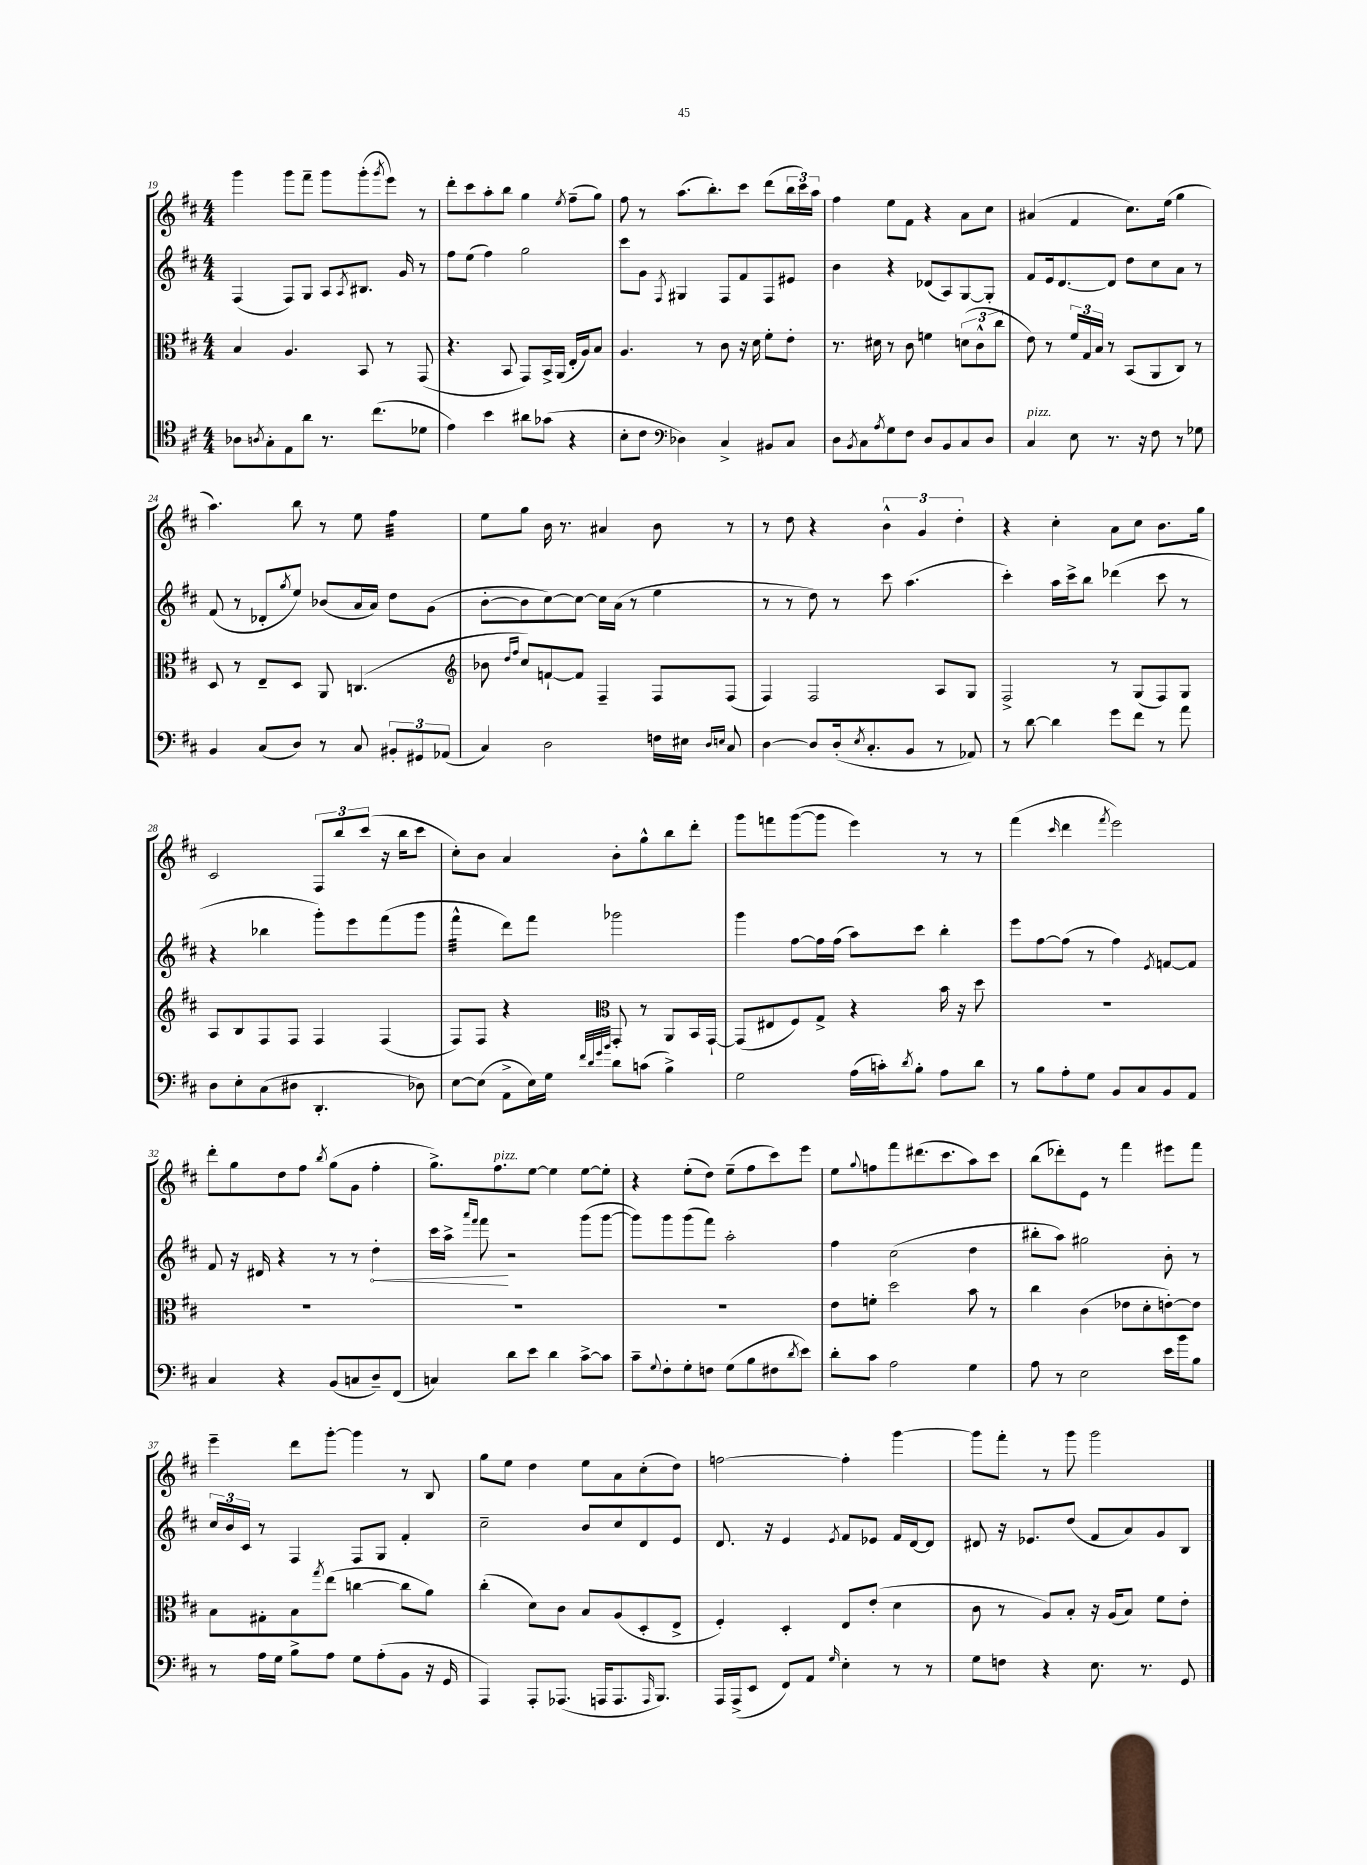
<<
\new StaffGroup <<
\new Staff = "s0" {
    \clef treble \key d \major \numericTimeSignature \time 4/4
    g'''4 g'''8 fis'''8-- g'''8 g'''8-.( \acciaccatura { g'''8 } e'''8) r8 |
    d'''8-. cis'''8 a''8-. b''8 g''4 \acciaccatura { e''8 } fis''8--( g''8) |
    fis''8 r8 a''8.( b''8.-.) cis'''8 d'''8( \tuplet 3/2 { b''16 cis'''16) a''16 } |
    fis''4 e''8 fis'8 r4 a'8 cis''8 |
    ais'4( fis'4 cis''8.) e''16( g''4 |
    a''4.) b''8 r8 e''8 fis''4:32 |
    e''8 g''8 b'16 r8. ais'4 b'8 r8 |
    r8 d''8 r4 \tuplet 3/2 { b'4-^ g'4 d''4-. } |
    r4 cis''4-. a'8 cis''8 b'8. g''16 |
    cis'2 \tuplet 3/2 { fis8 b''8 cis'''8( } r16 b''16 cis'''8 |
    cis''8-.) b'8 a'4 b'8-. g''8-^ b''8 d'''8-. |
    g'''8 f'''8 g'''8~( g'''8 e'''4) r8 r8 |
    fis'''4( \grace { cis'''16 } d'''4 \acciaccatura { fis'''8 } e'''2) |
    d'''8-. g''8 d''8 fis''8 \acciaccatura { b''8 } g''8( g'8 fis''4-. |
    g''8.->) fis''8.^\markup { \italic "pizz." } e''8~ e''4 e''8~ e''8-. |
    r4 e''8-.( d''8) e''8--( fis''8 cis'''8) e'''8 |
    e''8 \appoggiatura { g''8 } f''8 fis'''8 dis'''8.( cis'''8. a''8) cis'''8 |
    b''8( des'''8-.) e'8 r8 fis'''4 eis'''8 fis'''8 |
    e'''4-- d'''8 g'''8~-. g'''4 r8 b8 |
    g''8 e''8 d''4 e''8 a'8 cis''8-.( d''8) |
    f''2~ f''4-. g'''4~ |
    g'''8 fis'''8-. r8 g'''8 g'''2 \bar "|." |
}
\new Staff = "s1" {
    \clef treble \key d \major \numericTimeSignature \time 4/4
    fis4( fis8) g8 a8 \acciaccatura { a8 } bis8. g'16 r8 |
    fis''8 e''8( fis''4) g''2 |
    cis'''8 g'8 \acciaccatura { fis8 } gis4 fis8 fis'8 fis8 eis'8 |
    b'4 r4 des'8( a8) g8~ g8-. |
    fis'8 e'16 d'8.~ d'8 d''8 cis''8 a'8 r8 |
    fis'8( r8 des'8-. \acciaccatura { g''8 } e''8) bes'8( a'16 a'16) d''8 g'8( |
    b'8~-. b'8 cis''8~) cis''8~ cis''16 a'16( r8 e''4 |
    r8 r8 d''8) r8 cis'''8 a''4.( |
    cis'''4-.) a''16 cis'''16-> b''8 des'''4( cis'''8 r8 |
    r4 bes''4 g'''8-.) e'''8 fis'''8( g'''8 |
    fis'''4:32-^ d'''8) fis'''8 ges'''2 |
    g'''4 fis''8~ fis''16 fis''16( a''8) cis'''8 b''4-. |
    e'''8 fis''8~ fis''8( r8 fis''4) \acciaccatura { e'8 } f'8~ f'8 |
    fis'8 r16 dis'16 r4 r8 r8 \once \override Hairpin.circled-tip = ##t d''4-.\< |
    cis'''16 a''16-> \grace { a'''16 fis'''16 } fis'''8\! r2 g'''8( g'''8~ |
    g'''8) g'''8 g'''8( fis'''8) a''2-. |
    fis''4 cis''2( d''4 |
    bis''8-. a''8) gis''2 b'8-. r8 |
    \tuplet 3/2 { cis''16 b'16 cis'16 } r8 fis4 fis8 g8 fis'4-. |
    cis''2-- b'8 cis''8 d'8 e'8 |
    d'8. r16 e'4 \acciaccatura { e'8 } fis'8 ees'8 fis'16 d'16~ d'8 |
    dis'8 r16 ees'8. d''8( fis'8 a'8) g'8 b8 \bar "|." |
}
\new Staff = "s2" {
    \clef alto \key d \major \numericTimeSignature \time 4/4
    b4 a4. b,8 r8 g,8( |
    r4. b,8 g,8) b,16-> a,16( e16-. a16) b8 |
    a4. r8 cis'8 r16 d'16 fis'8-. e'8-. |
    r8. dis'16 r8 cis'8 f'4 \tuplet 3/2 { d'8( cis'8-^ cis''8 } |
    e'8) r8 \tuplet 3/2 { fis'16 g16 b16 } r8 b,8( a,8 cis8) r8 |
    d8 r8 e8-- d8 a,8 c4.( |
    \clef treble bes'8 \grace { d''16 fis''16 } cis''8) f'8~-! f'8 fis4-- fis8 fis8( |
    fis4) fis2 a8 g8 |
    fis2-> r8 g8( fis8) g8 |
    a8 b8 fis8 fis8 fis4 fis4( |
    fis8) fis8 r4 \clef alto g,8-. r8 a,8 b,16 g,16~-! |
    g,8( eis8 fis8) g8-> r4 b'16 r16 d''8 |
    R1 |
    R1 |
    R1 |
    R1 |
    e'8 f'8-. d''2 b'8 r8 |
    cis''4 cis'4( ees'8 d'8-. e'8~-.) e'8 |
    b8 gis8-. b8 \acciaccatura { g''8 } e''8( c''4~ c''8 a'8) |
    cis''4-.( d'8) cis'8 b8 a8( d8-. e8-> |
    fis4-.) d4-. e8 e'8-.( d'4 |
    cis'8 r8 a8) b8-. r16 a16( b8) fis'8 e'8-. \bar "|." |
}
\new Staff = "s3" {
    \clef tenor \key d \major \numericTimeSignature \time 4/4
    aes8 \acciaccatura { a8 } g8-. e8 a'8 r8. cis''8.( des'8 |
    e'4) b'4 ais'8 ges'8( r4 |
    b8-. cis'8 \clef bass des4) cis4-> bis,8 cis8 |
    d8 \acciaccatura { b,8 } cis8 \acciaccatura { a8 } g8 fis8 d8 b,8 cis8 d8 |
    cis4^\markup { \italic "pizz." } e8 r8. r16 fis8 r8 ges8 |
    b,4 cis8( d8) r8 cis8 \tuplet 3/2 { bis,8-. gis,8 aes,8( } |
    cis4) d2 f16 eis16 \grace { d16 e16 } cis8 |
    d4~ d8 d16-.( \acciaccatura { e8 } cis8.-. b,8 r8 aes,8) |
    r8 d'8~ d'4 g'8 fis'8 r8 a'8 |
    d8 e8-. cis8( dis8 d,4.-. des8) |
    e8~ e8( a,8-> e16) g16 \grace { fis'32 d'32 g'32 b'32 } d'8 c'8( b4->) |
    g2 a16( c'16-.) \acciaccatura { d'8 } b8-. a8 d'8 |
    r8 b8 a8-. g8 b,8 cis8 b,8 a,8 |
    cis4 r4 b,8( c8 d8--) fis,8( |
    c4) d'8 e'8 d'4 cis'8~-> cis'8 |
    cis'8-- \appoggiatura { g8 } fis8-. g8-. f8 g8( b8 fis8 \acciaccatura { d'8 } e'8) |
    d'8-. cis'8 a2 g4 |
    a8 r8 e2 e'16 b'16 b8 |
    r8 a16 g16 b8-> a8 g8 a8-.( b,8 r16 g,16 |
    a,,4) a,,8-. aes,,8.( a,,16 a,,8. \grace { a,,16 } b,,8.) |
    a,,16 a,,16->( e,8 fis,8) a,8 \grace { g16 } e4-. r8 r8 |
    g8 f8 r4 e8. r8. g,8 \bar "|." |
}
>>
>>
\layout { \context { \Score currentBarNumber = #19 } }
